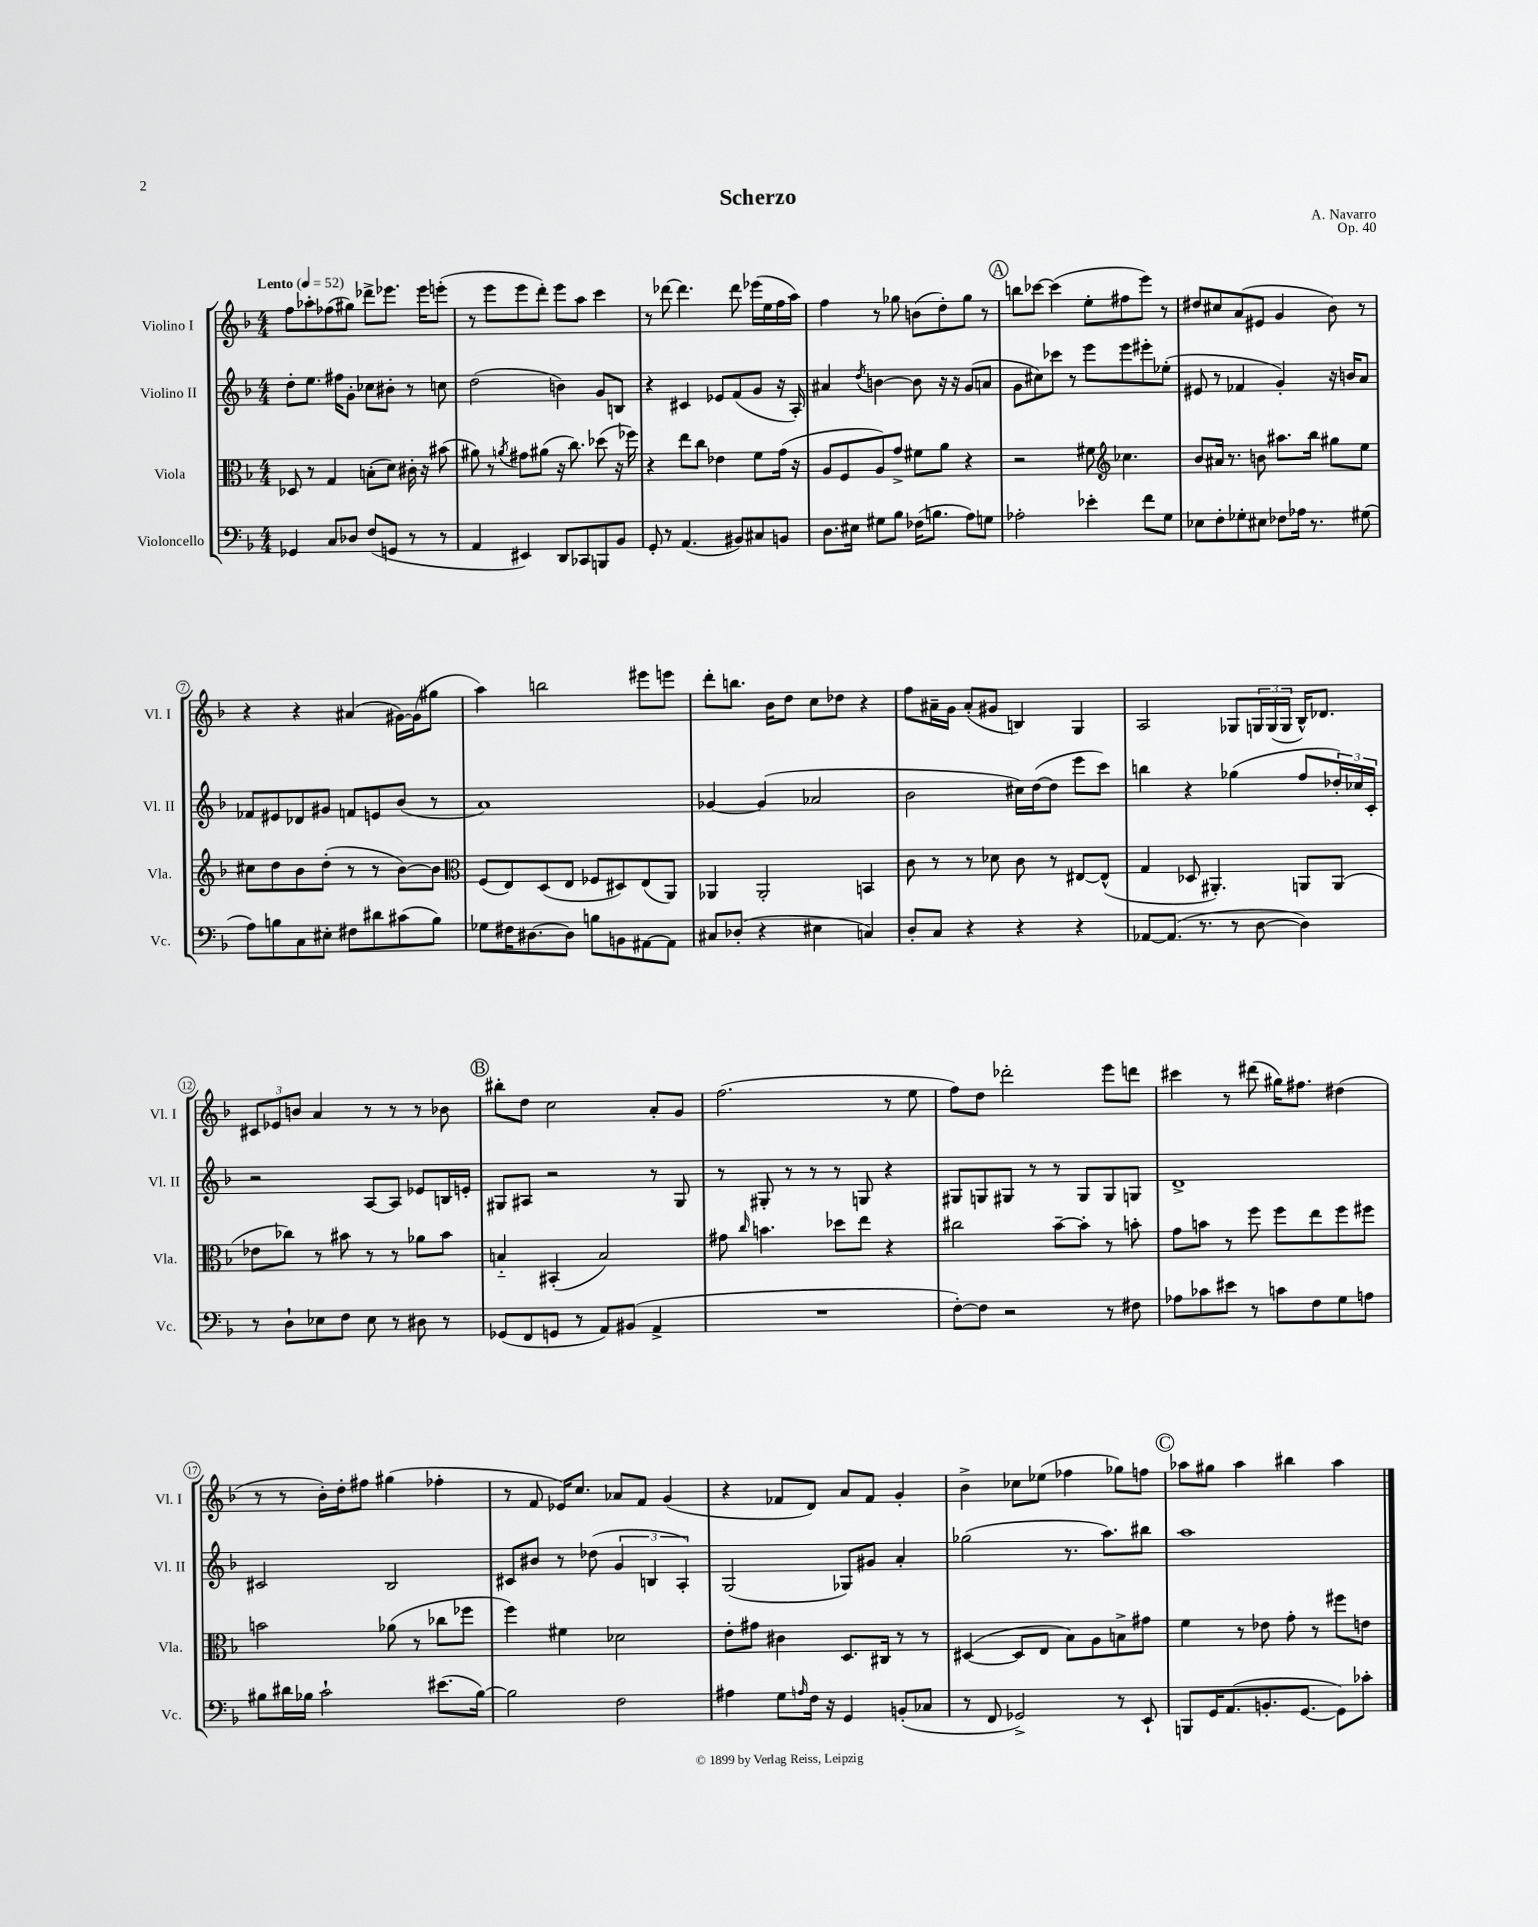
\header { title = "Scherzo" composer = "A. Navarro" opus = "Op. 40" }
<<
\new StaffGroup <<
\new Staff = "s0" \with { instrumentName = "Violino I" shortInstrumentName = "Vl. I" } {
    \clef treble \key f \major \numericTimeSignature \time 4/4 \tempo "Lento" 4 = 52
    f''8 aes''8-. fes''8( gis''8) des'''8-> ees'''8. ees'''16 e'''8-.( |
    r8 e'''8 e'''8 d'''8-.) e'''8 a''8 c'''4 |
    r8 des'''8~ des'''4. des'''8 ees'''16( e''16 f''16 a''16) |
    f''4 r8 ges''8 b'8( d''8-.) ges''8 r8 |
    \mark \markup { \circle "A" } b''8 ces'''8~ ces'''4( e''8-. fis''8 e'''8) r8 |
    dis''8 cis''8 a'8( eis'8 g'4 bes'8) r8 |
    r4 r4 ais'4( gis'16~) gis'16( gis''8 |
    a''4) b''2 eis'''8 e'''8 |
    d'''8-. b''8. bes'16 d''8 c''8 des''8 r4 |
    f''8 ais'16-- g'16 ais'8-.( gis'8 b4) g4 |
    a2 ges8 \tuplet 3/2 { g16 g16( g16 } bes16-^) des'8. |
    \tuplet 3/2 { cis'8 ees'8 b'8 } a'4 r8 r8 r8 bes'8 |
    \mark \markup { \circle "B" } bis''8-. d''8 c''2 a'8-. g'8 |
    f''2.( r8 e''8 |
    f''8) d''8 des'''2-. e'''8 d'''8 |
    cis'''4 r8 dis'''8( gis''16) fis''8. dis''4( |
    r8 r8 bes'16-.) d''16-. fis''8 gis''4( fes''4-. |
    r8 f'8 ees'16) c''8. aes'8 f'8 g'4( |
    r4 fes'8 d'8) a'8 fes'8 g'4-. |
    bes'4-> ces''8 ees''8( fes''4 ges''8) f''8 |
    \mark \markup { \circle "C" } aes''8 gis''8 aes''4 bis''4 aes''4 \bar "|." |
}
\new Staff = "s1" \with { instrumentName = "Violino II" shortInstrumentName = "Vl. II" } {
    \clef treble \key f \major \numericTimeSignature \time 4/4
    d''8-. e''8. fis''16 g'8-. ces''8 bis'8-. r8 c''8 |
    d''2( b'4) g'8 b8 |
    r4 cis'4 ees'8 f'8( g'8 r16 a16-.) |
    ais'4 \acciaccatura { d''8 } b'4~ b'8 r16 r16 g'8( a'8 |
    \mark \markup { \circle "A" } g'8 cis''8) ces'''8 r8 e'''8 e'''8 eis'''8-. ees''8-.( |
    eis'8 r8 fes'4 g'4-.) r16 b'16 a'8 |
    fes'8 eis'8 des'8 gis'8 f'8 e'8 bes'8( r8 |
    a'1) |
    ges'4~ ges'4( aes'2 |
    bes'2 cis''16) d''16~( d''8 e'''8 c'''8) |
    b''4 r4 ges''4( f''8 \tuplet 3/2 { des''16-.) ces''16 c'16-. } |
    r2 a8~ a8 ees'8 b16 e'16-. |
    \mark \markup { \circle "B" } gis8 ais8 r2 r8 gis8 |
    r8 gis8-. r8 r8 r8 g8 r4 |
    gis8 g8 gis8 r8 r8 gis8 gis8 g8 |
    d'1-> |
    cis'2 bes2 |
    cis'8 bis'8 r8 des''8( \tuplet 3/2 { g'4 b4 a4-.) } |
    g2( ges8) gis'8 a'4-. |
    ges''2( r8. a''8.) bis''8 |
    \mark \markup { \circle "C" } a''1 \bar "|." |
}
\new Staff = "s2" \with { instrumentName = "Viola" shortInstrumentName = "Vla." } {
    \clef alto \key f \major \numericTimeSignature \time 4/4
    des8 r8 g4 b8-.( d'8) cis'16-. r16 bis'8( |
    ais'8) r8 \acciaccatura { a'8 } gis'8 ais'8( r16 c''8.) des''8( r16 fes''16) |
    r4 e''8 c''8 ees'4 f'8 g'16( r16 |
    a8 f8 a8) g'8-> fis'8 a'8 r4 |
    \mark \markup { \circle "A" } r2 fis'8 \clef treble ces''4. |
    bes'8 ais'16 r8. b'8 ais''8. bes''16 gis''8 e''8 |
    cis''8 d''8 bes'8 d''8-.( r8 r8 bes'8~) bes'8 |
    \clef alto f8( e8) d8( e8 fes8 dis8) e8( a,8) |
    aes,4 aes,2-. b,4 |
    c'8 r8 r8 des'8 c'8 r8 eis8~ eis8-^( |
    g4 des8 ais,4.-.) a,8 a,8( |
    ees'8 ces''8) r8 bis'8 r8 r8 aes'8 bis'8 |
    \mark \markup { \circle "B" } b4-_ bis,4-.( b2) |
    gis'8 \grace { c''16 } b'4. des''8 e''8 r4 |
    cis''2 bes'8~-- bes'8-. r8 b'8-. |
    g'8 b'8 r8 f''8 f''8 e''8 f''8 fis''8 |
    b'2 aes'8( r8 ces''8 fes''8 |
    f''4) fis'4 des'2 |
    e'8-. gis'8 cis'4 d8. cis16 r8 r8 |
    dis4~( dis8 e8 bes8) a8 b8-> gis'8 |
    \mark \markup { \circle "C" } f'4 r8 ees'8 g'8-. r8 fis''8 e'8 \bar "|." |
}
\new Staff = "s3" \with { instrumentName = "Violoncello" shortInstrumentName = "Vc." } {
    \clef bass \key f \major \numericTimeSignature \time 4/4
    ges,4 c8 des8 f8( g,8 r8 r8 |
    a,4 eis,4) d,8 ces,8 b,,8 bes,8 |
    g,8-. r8 a,4.( bis,8) cis8 b,8 |
    d8. eis16 gis8 bes8 fes16( b8. a8) g8 |
    \mark \markup { \circle "A" } aes2-. ees'4-. f'8 g8 |
    ees8 f8-. ges8-. eis8 fes8 aes16 r8. gis8( |
    a8) b8 c8 eis8-. fis8 dis'8 cis'8( b8) |
    ges8 fis16 dis8.~ dis8 b8 b,8 ais,8~ ais,8 |
    cis8 des8-.( r4 eis4 c4) |
    d8-. c8 r4 r4 r4 |
    aes,8~ aes,8.( r8. r8 d8~ d4) |
    r8 d8-! ees8 f8 ees8 r8 dis8 r8 |
    \mark \markup { \circle "B" } ges,8( f,8 g,8 r8 a,8) bis,8( a,4-> |
    R1 |
    f8~-.) f8 r2 r8 fis8 |
    aes8 ces'8 eis'8 r8 c'8 f8 g8 a8 |
    bis8 dis'16 bes16 c'2-! eis'8.( bes16~) |
    bes2 f2 |
    ais4 g8 \grace { a16 } f16 r16 g,4 b,8-.( ces8 |
    r8 f,8 ges,2->) r8 e,8-! |
    \mark \markup { \circle "C" } b,,8 g,16 a,8.( b,8.-. g,8.~ g,8) ces'8-. \bar "|." |
}
>>
>>
\layout { \context { \Score \override BarNumber.stencil = #(make-stencil-circler 0.1 0.3 ly:text-interface::print) } }
